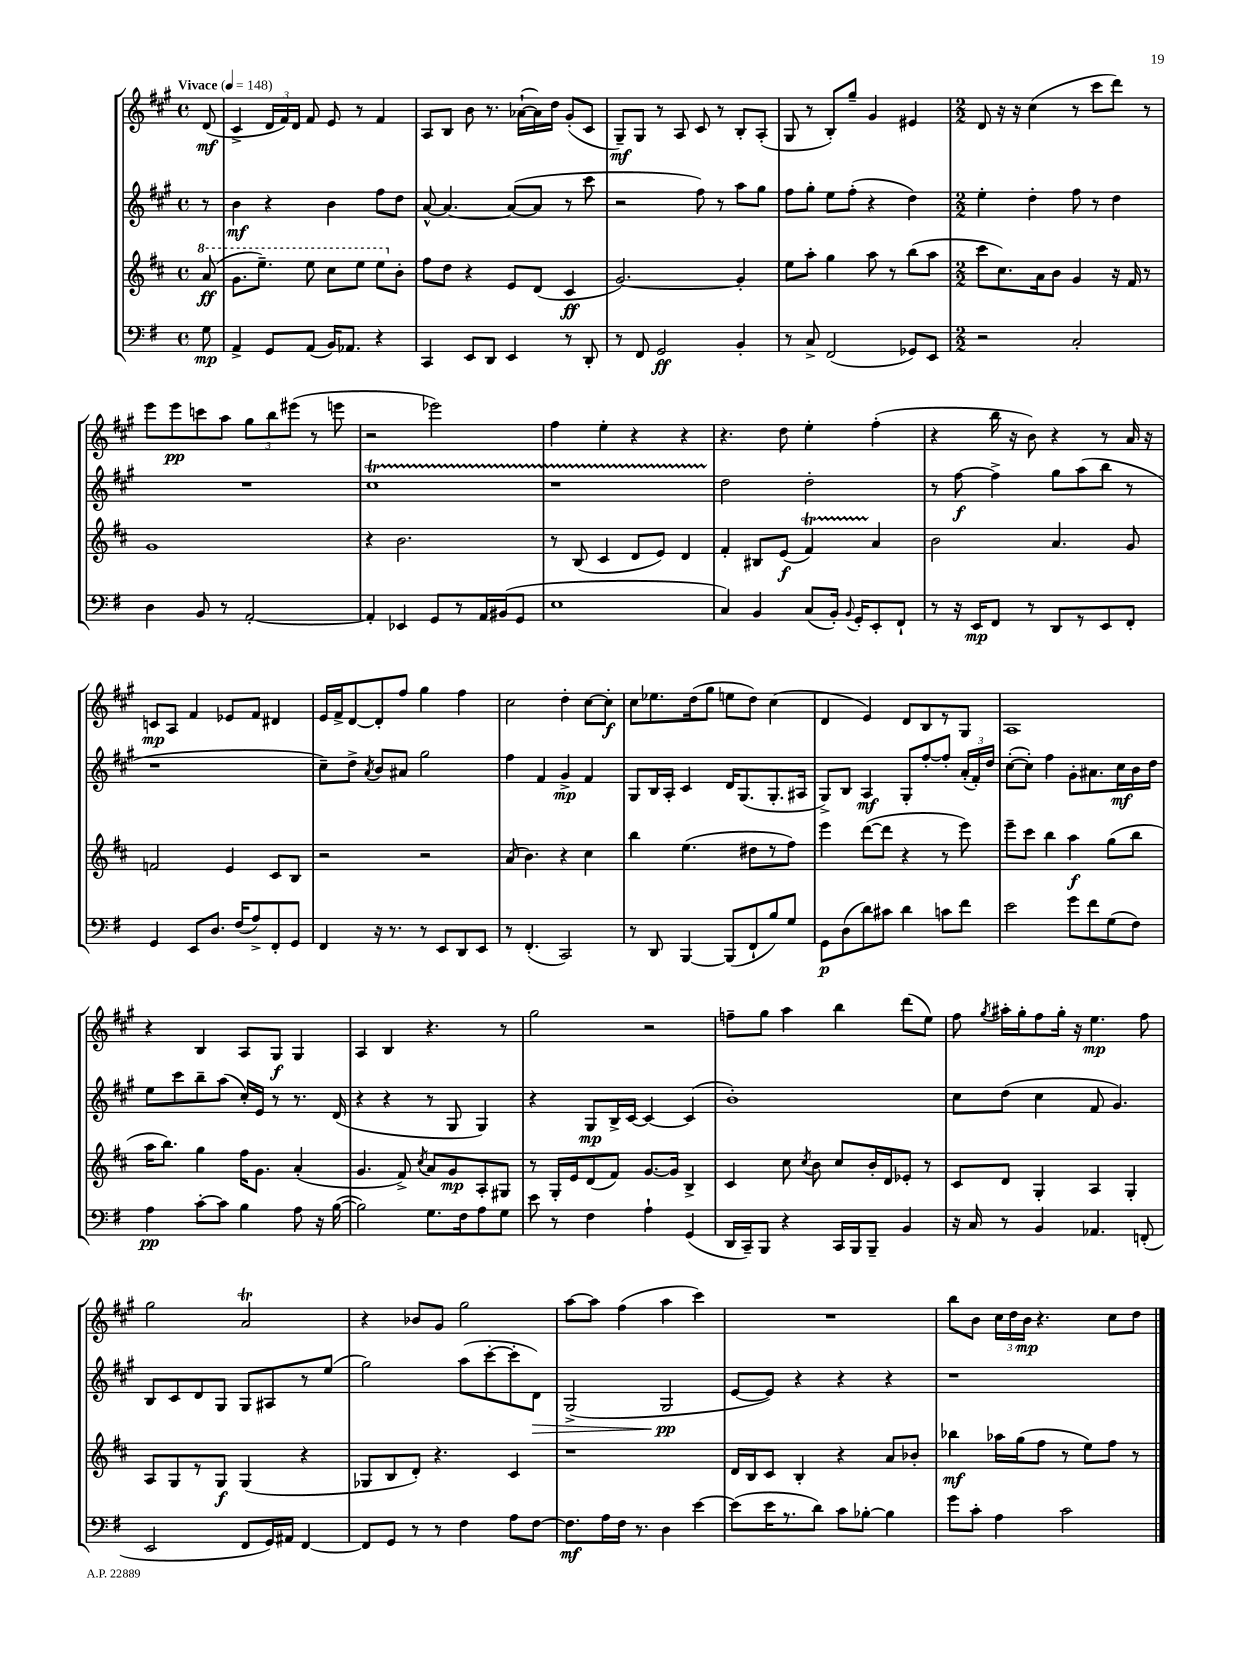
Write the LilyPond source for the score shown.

<<
\new StaffGroup <<
\new Staff = "s0" {
    \clef treble \key a \major \defaultTimeSignature \time 4/4 \partial 8 \tempo "Vivace" 4 = 148
    \autoBeamOff d'8\mf( |
    cis'4-> \tuplet 3/2 { d'16[ fis'16) d'16] } fis'8 e'8 r8 fis'4 |
    a8[ b8] b'8 r8. aes'16[~-!( aes'16) d''16] gis'8[-.( cis'8] |
    gis8[--\mf) gis8] r8 a8 cis'8 r8 b8[-. a8]-.( |
    gis8 r8 b8[-.) gis''8]-- gis'4 eis'4 |
    \numericTimeSignature \time 2/2 d'8 r16 r16 cis''4( r8 cis'''8[ d'''8]) r8 |
    e'''8[ e'''8\pp c'''8 a''8] \tuplet 3/2 { gis''8[ b''8 eis'''8]( } r8 e'''8 |
    r2 ees'''2) |
    fis''4 e''4-. r4 r4 |
    r4. d''8 e''4-. fis''4-.( |
    r4 b''16 r16 b'8) r4 r8 a'16 r16 |
    c'8[\mp a8] fis'4 ees'8[ fis'8] dis'4 |
    e'16[ fis'16-> d'8~ d'8-. fis''8] gis''4 fis''4 |
    cis''2 d''4-. cis''8[~ cis''8]-.\f |
    cis''8[ ees''8. d''16( gis''8] e''8[ d''8]) cis''4( |
    d'4 e'4) d'8[ b8 r8 gis8] |
    a1 |
    r4 b4 a8[ gis8]\f gis4 |
    a4 b4 r4. r8 |
    gis''2 r2 |
    f''8[-- gis''8] a''4 b''4 d'''8[( e''8]) |
    fis''8 \acciaccatura { gis''8 } ais''16[-. gis''16-. fis''8 gis''16]-. r16 e''4.\mp fis''8 |
    gis''2 a'2\trill |
    r4 bes'8[ gis'8] gis''2 |
    a''8[~ a''8] fis''4( a''4 cis'''4) |
    R1 |
    b''8[ b'8] \tuplet 3/2 { cis''16[ d''16 b'16]\mp } r4. cis''8[ d''8] \bar "|." |
}
\new Staff = "s1" {
    \clef treble \key a \major \defaultTimeSignature \time 4/4 \partial 8
    \autoBeamOff r8 |
    b'4\mf r4 b'4 fis''8[ d''8] |
    a'8~-^ a'4.~ a'8[~( a'8] r8 cis'''8 |
    r2 fis''8) r8 a''8[ gis''8] |
    fis''8[ gis''8]-. e''8[ fis''8]-.( r4 d''4) |
    \numericTimeSignature \time 2/2 e''4-. d''4-. fis''8 r8 d''4 |
    R1 |
    cis''1\startTrillSpan |
    r1 |
    d''2\stopTrillSpan d''2-. |
    r8 fis''8~\f fis''4-> gis''8[ a''8( b''8] r8 |
    r1 |
    cis''8[--) d''8]-> \acciaccatura { a'8 } b'8[ ais'8] gis''2 |
    fis''4 fis'4 gis'4->\mp fis'4 |
    gis8[ b16 a16]-. cis'4 d'16[ gis8.( gis8.-. ais16] |
    gis8[->) b8] a4\mf gis8[-. fis''8~-. fis''8]-. \tuplet 3/2 { a'16[-.( fis'16-.) d''16] } |
    cis''8[~-.( cis''8]-.) fis''4 gis'8[-. ais'8. cis''16\mf b'16 d''16] |
    e''8[ cis'''8 b''8-- a''8]( cis''16[-.) e'16] r8 r8. d'16( |
    r4 r4 r8 gis8 gis4) |
    r4 gis8[\mp b16-> cis'16]~ cis'4~ cis'4( |
    b'1-.) |
    cis''8[ d''8]( cis''4 fis'8 gis'4.) |
    b8[ cis'8 d'8 gis8] gis8[ ais8 r8 e''8]( |
    gis''2) a''8[( cis'''8~-. cis'''8-. d'8]\>) |
    gis2->( gis2\pp\! |
    e'8[~ e'8]) r4 r4 r4 |
    r1 \bar "|." |
}
\new Staff = "s2" {
    \clef treble \key d \major \defaultTimeSignature \time 4/4 \partial 8
    \autoBeamOff \ottava #1 a''8\ff( |
    g''8.[ e'''8.]--) e'''8 cis'''8[ e'''8] e'''8[ \ottava #0 b'8]-. |
    fis''8[ d''8] r4 e'8[ d'8]( cis'4\ff |
    g'2.~) g'4-. |
    e''8[ a''8]-. g''4 a''8 r8 b''8[( a''8] |
    \numericTimeSignature \time 2/2 cis'''8[ cis''8.) a'16 b'8] g'4 r16 fis'16 r8 |
    g'1 |
    r4 b'2. |
    r8 b8( cis'4 d'8[ e'8]) d'4 |
    fis'4-. bis8[ e'8]\f( fis'4\startTrillSpan) a'4\stopTrillSpan |
    b'2 a'4. g'8 |
    f'2 e'4 cis'8[ b8] |
    r2 r2 |
    a'8( b'4.) r4 cis''4 |
    b''4 e''4.( dis''8[ r8 fis''8]) |
    e'''4 d'''8[~( d'''8] r4 r8 e'''8) |
    e'''8[-- cis'''8] b''4 a''4\f g''8[( b''8] |
    a''16[ b''8.]) g''4 fis''16[ g'8.] a'4-.( |
    g'4. fis'8->) \acciaccatura { cis''8 } a'8[ g'8\mp a8-. gis8] |
    r8 g16[-. e'16 d'8( fis'8]) g'8.[~ g'16] b4-> |
    cis'4 cis''8 \acciaccatura { cis''8 } b'8 cis''8[ b'16-. d'16 ees'8]-. r8 |
    cis'8[ d'8] g4-. a4 g4-. |
    a8[ g8 r8 g8]\f g4( r4 |
    ges8[ b8 d'8]-.) r4. cis'4 |
    r1 |
    d'16[ b16 cis'8] b4-. r4 a'8[ bes'8]-. |
    bes''4\mf aes''16[ g''16( fis''8] r8 e''8[) fis''8] r8 \bar "|." |
}
\new Staff = "s3" {
    \clef bass \key g \major \defaultTimeSignature \time 4/4 \partial 8
    \autoBeamOff g8\mp |
    a,4-> g,8[ a,8]( b,16[) aes,8.] r4 |
    c,4 e,8[ d,8] e,4 r8 d,8-. |
    r8 fis,8 g,2\ff b,4-. |
    r8 c8-> fis,2( ges,8[) e,8] |
    \numericTimeSignature \time 2/2 r2 c2-. |
    d4 b,8 r8 a,2~-. |
    a,4-. ees,4 g,8[ r8 a,16 bis,16( g,8] |
    e1 |
    c4) b,4 c8[( b,16]-.) \appoggiatura { b,8 } g,16[-. e,8-. fis,8]-! |
    r8 r16 e,16[\mp fis,8] r8 d,8[ r8 e,8 fis,8]-. |
    g,4 e,8[ d8.] fis16[( a8->) fis,8-. g,8] |
    fis,4 r16 r8. r8 e,8[ d,8 e,8] |
    r8 fis,4.-.( c,2) |
    r8 d,8 b,,4~ b,,8[( fis,8-! b8) g8] |
    g,8[\p d8( d'8) cis'8] d'4 c'8[ fis'8] |
    e'2 g'8[ fis'8 g8( fis8]) |
    a4\pp c'8[~-. c'8] b4 a8 r16 b16~( |
    b2) g8.[ fis16 a8 g8] |
    e'8 r8 fis4 a4-! g,4( |
    d,16[ c,16--) b,,8] r4 c,16[ b,,16 b,,8]-- b,4 |
    r16 c16 r8 b,4 aes,4. f,8-.( |
    e,2 fis,8[ g,16) ais,16] fis,4~ |
    fis,8[ g,8] r8 r8 fis4 a8[ fis8]~ |
    fis8.[\mf a16 fis16] r8. d4 e'4~ |
    e'8[( e'16 r8. d'8]) c'8[ bes8]~-. bes4 |
    g'8[ c'8]-. a4 c'2 \bar "|." |
}
>>
>>
\layout { \context { \Score \remove "Bar_number_engraver" } }
